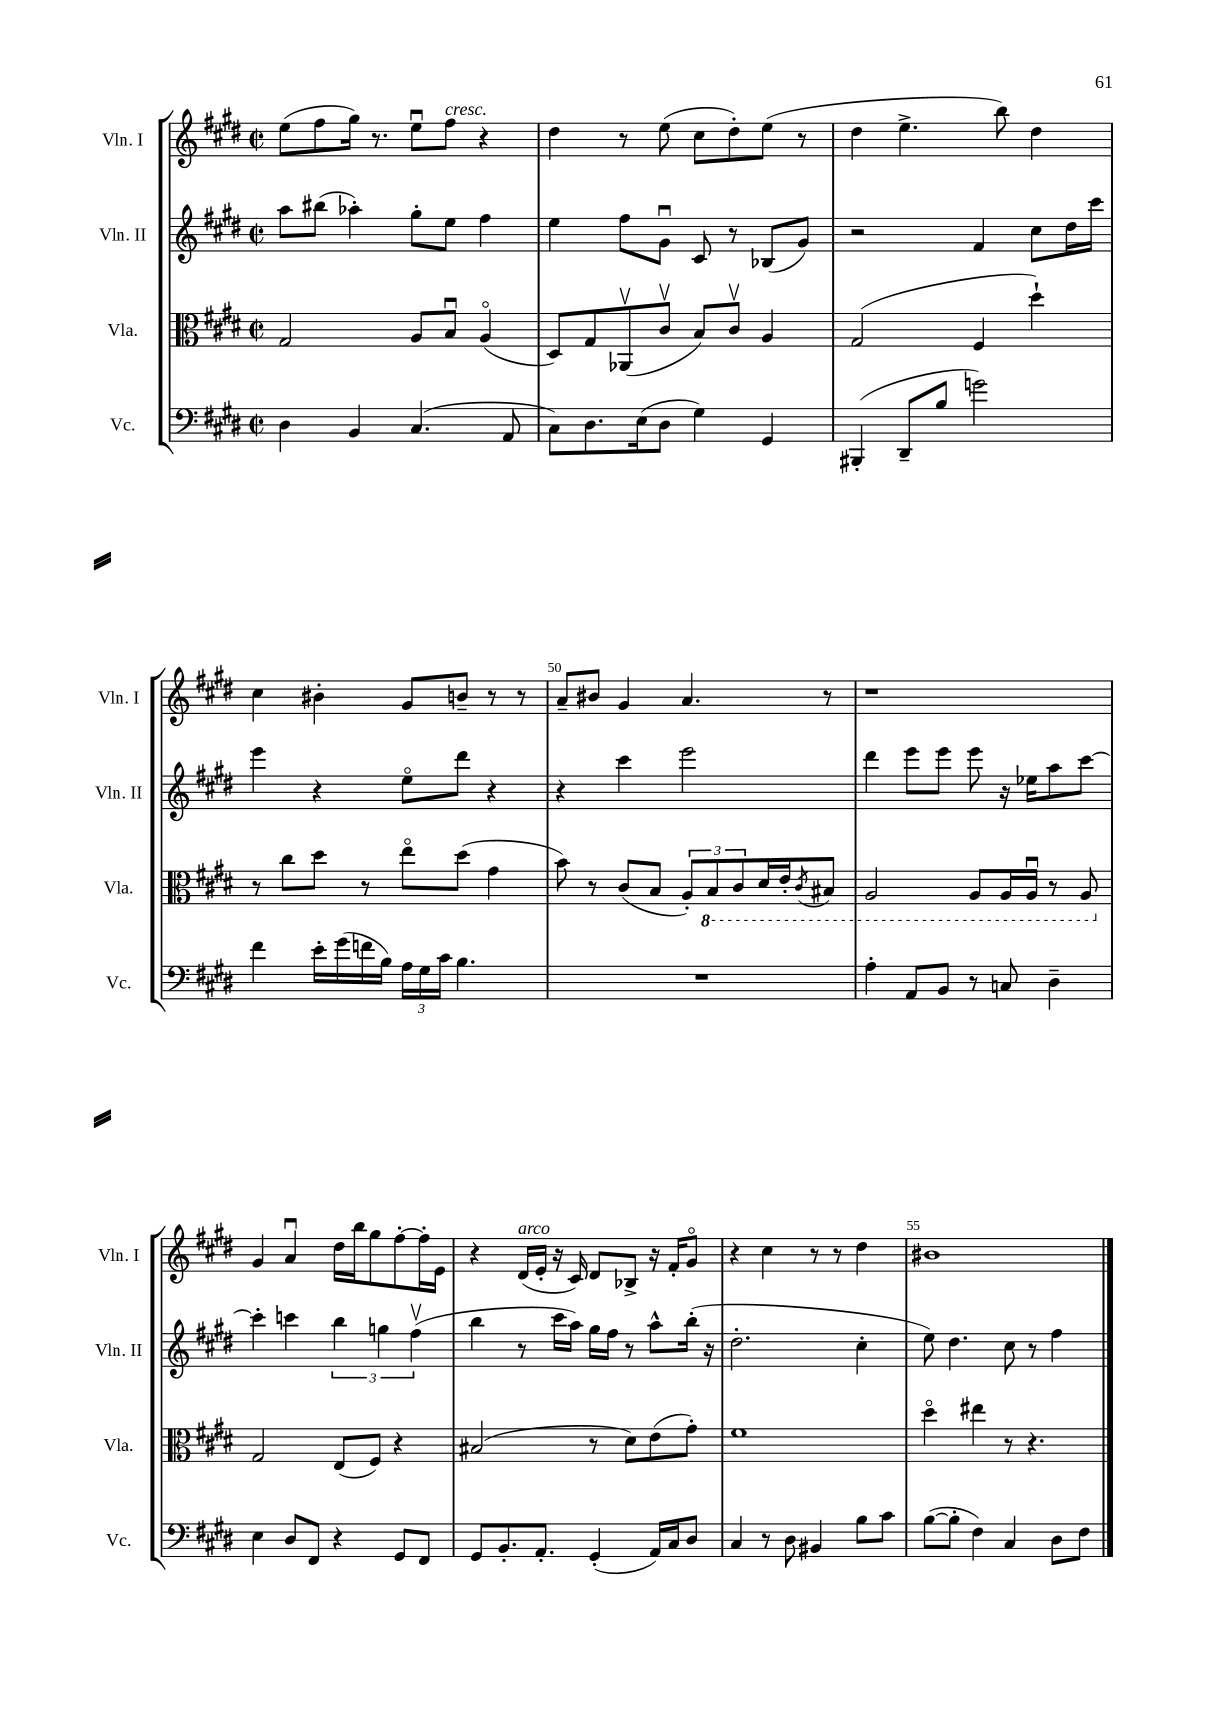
<<
\new StaffGroup <<
\new Staff = "s0" \with { instrumentName = "Vln. I" shortInstrumentName = "Vln. I" } {
    \clef treble \key e \major \defaultTimeSignature \time 2/2
    e''8( fis''8 gis''16) r8. e''8\downbow fis''8^\markup { \italic "cresc." } r4 |
    dis''4 r8 e''8( cis''8 dis''8-.) e''8( r8 |
    dis''4 e''4.-> b''8) dis''4 |
    cis''4 bis'4-. gis'8 b'8-- r8 r8 |
    a'8-- bis'8 gis'4 a'4. r8 |
    r1 |
    gis'4 a'4\downbow dis''16 b''16 gis''8 fis''8~-. fis''16-. e'16 |
    r4 dis'16^\markup { \italic "arco" }( e'16-. r16 cis'16) dis'8 bes8-> r16 fis'16-. gis'8\flageolet |
    r4 cis''4 r8 r8 dis''4 |
    bis'1 \bar "|." |
}
\new Staff = "s1" \with { instrumentName = "Vln. II" shortInstrumentName = "Vln. II" } {
    \clef treble \key e \major \defaultTimeSignature \time 2/2
    a''8 bis''8( aes''4-.) gis''8-. e''8 fis''4 |
    e''4 fis''8 gis'8\downbow cis'8 r8 bes8( gis'8) |
    r2 fis'4 cis''8 dis''16 cis'''16 |
    e'''4 r4 e''8\flageolet dis'''8 r4 |
    r4 cis'''4 e'''2 |
    dis'''4 e'''8 e'''8 e'''8 r16 ees''16 a''8 cis'''8~ |
    cis'''4-. c'''4 \tuplet 3/2 { b''4 g''4 fis''4\upbow( } |
    b''4 r8 cis'''16 a''16) gis''16 fis''16 r8 a''8-^ b''16-.( r16 |
    dis''2.-. cis''4-. |
    e''8) dis''4. cis''8 r8 fis''4 \bar "|." |
}
\new Staff = "s2" \with { instrumentName = "Vla." shortInstrumentName = "Vla." } {
    \clef alto \key e \major \defaultTimeSignature \time 2/2
    gis2 a8 b8\downbow a4\flageolet( |
    dis8) gis8 aes,8\upbow( cis'8\upbow b8) cis'8\upbow a4 |
    gis2( fis4 dis''4-!) |
    r8 cis''8 dis''8 r8 e''8\flageolet dis''8( gis'4 |
    b'8) r8 cis'8( b8 \tuplet 3/2 { a8-.) \ottava #-1 b,8 cis8 } dis16 e16-. \acciaccatura { cis8 } bis,8 |
    a,2 a,8 a,16 a,16\downbow r8 a,8 \ottava #0 |
    gis2 e8( fis8) r4 |
    bis2( r8 dis'8) e'8( gis'8-.) |
    fis'1 |
    dis''4\flageolet eis''4 r8 r4. \bar "|." |
}
\new Staff = "s3" \with { instrumentName = "Vc." shortInstrumentName = "Vc." } {
    \clef bass \key e \major \defaultTimeSignature \time 2/2
    dis4 b,4 cis4.( a,8 |
    cis8) dis8. e16( dis8 gis4) gis,4 |
    bis,,4-.( dis,8-- b8 g'2) |
    fis'4 e'16-. gis'16( f'16 b16) \tuplet 3/2 { a16 gis16 cis'16 } b4. |
    R1 |
    a4-. a,8 b,8 r8 c8 dis4-- |
    e4 dis8 fis,8 r4 gis,8 fis,8 |
    gis,8 b,8.-. a,8.-. gis,4-.( a,16) cis16 dis8 |
    cis4 r8 dis8 bis,4 b8 cis'8 |
    b8~( b8-. fis4) cis4 dis8 fis8 \bar "|." |
}
>>
>>
\layout { \context { \Score currentBarNumber = #46 \override BarNumber.break-visibility = ##(#f #t #t) barNumberVisibility = #(every-nth-bar-number-visible 5) } }
